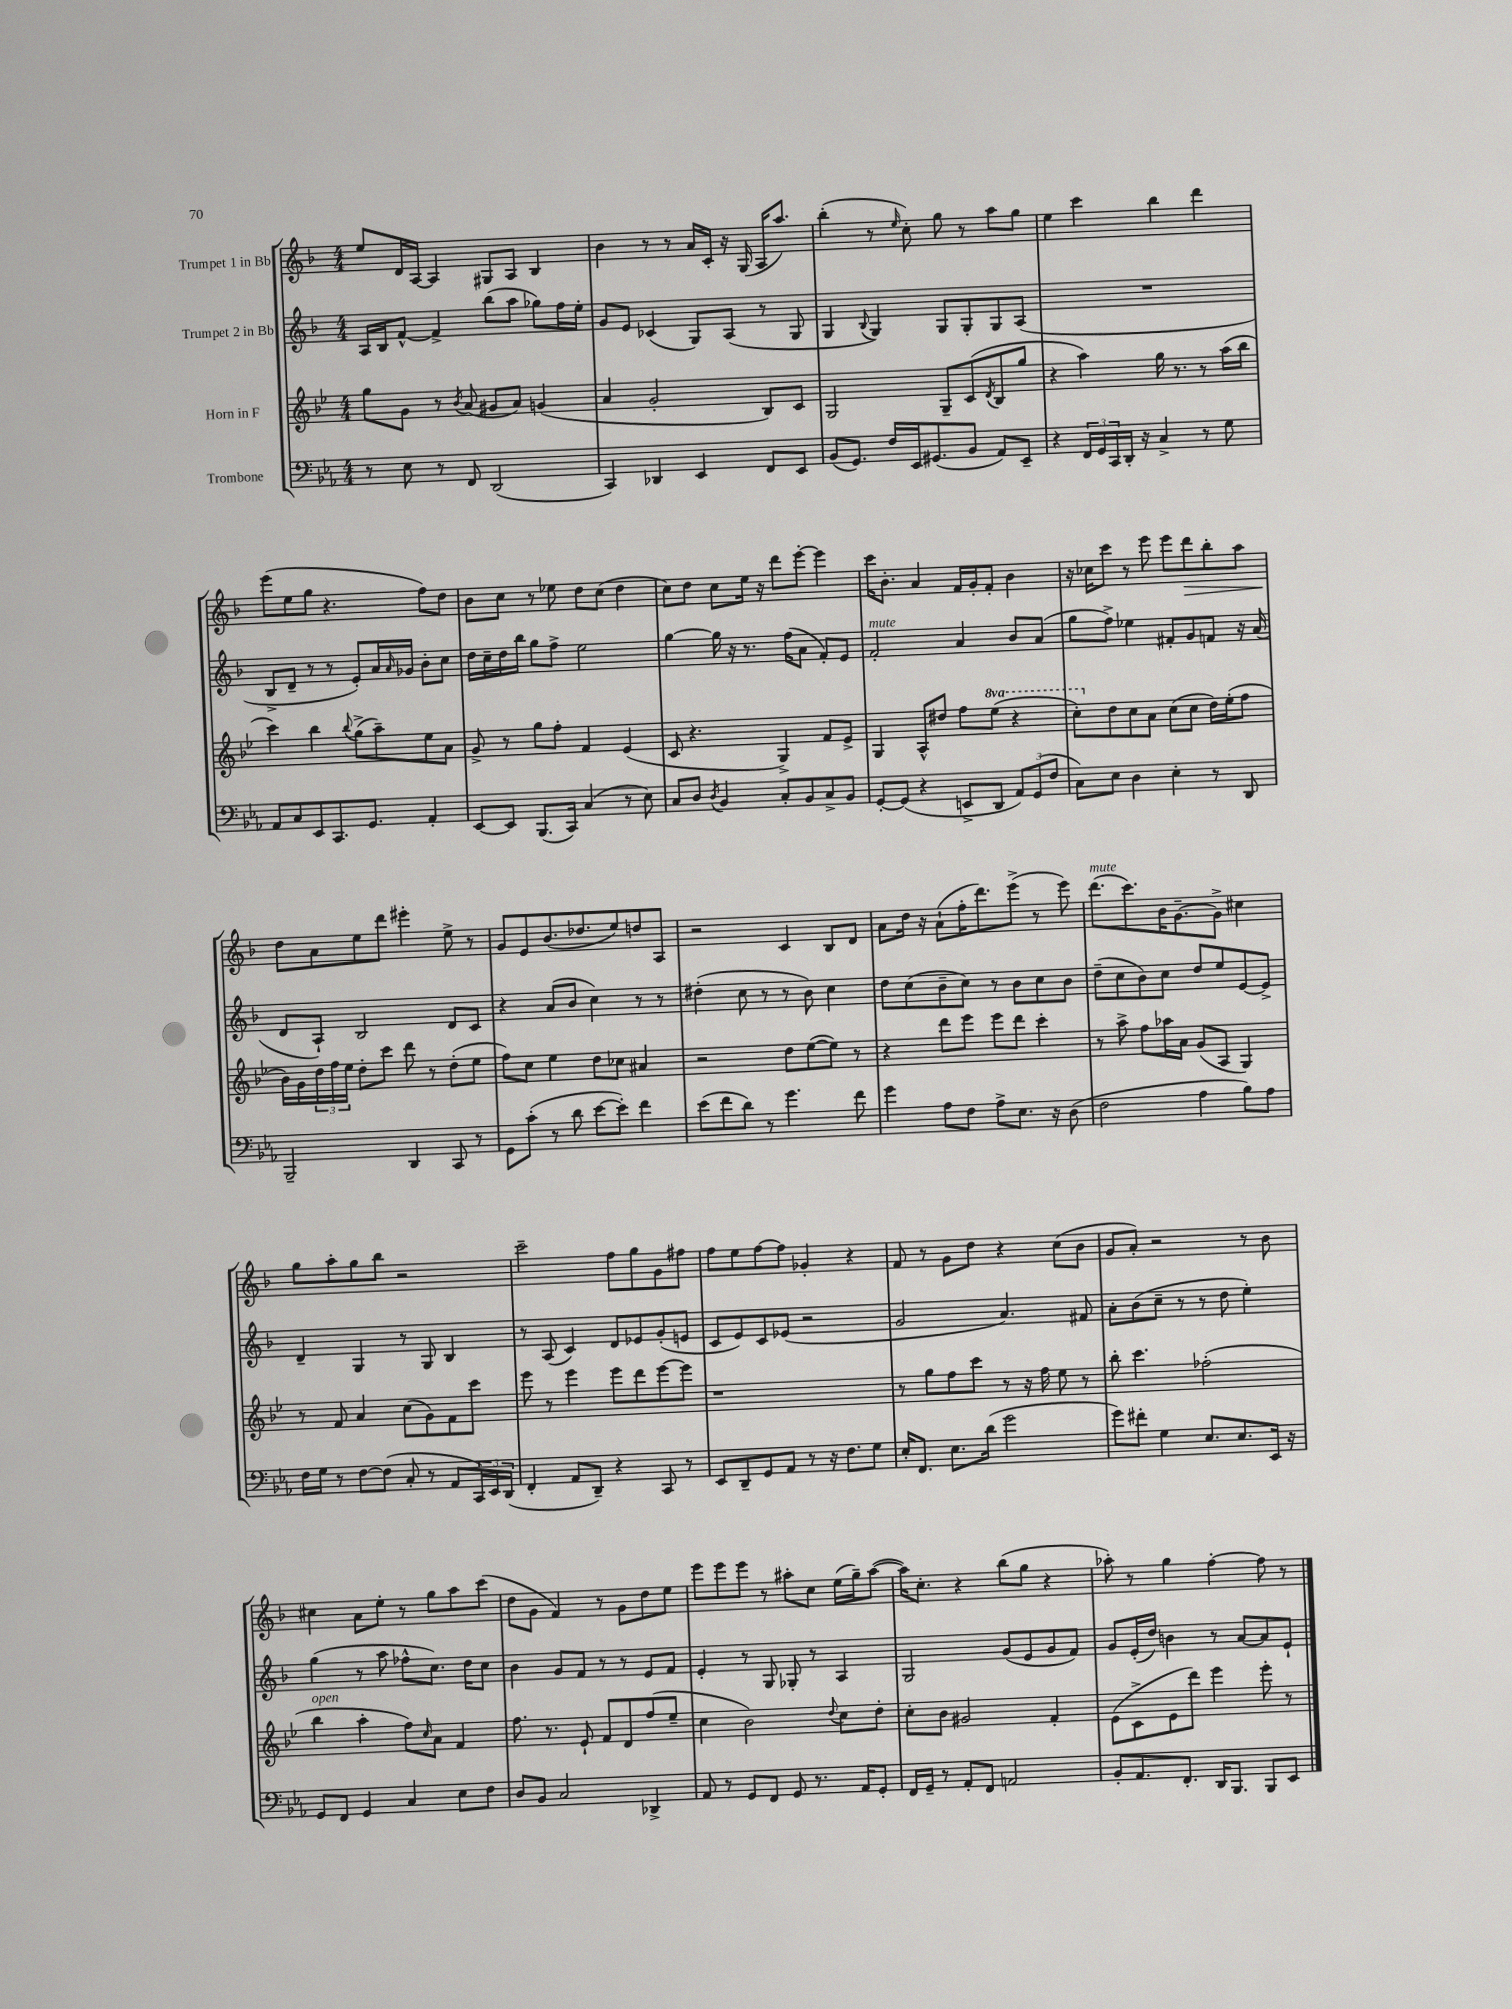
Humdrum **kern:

**kern	**kern	**kern	**kern	**dynam
*part4	*part3	*part2	*part1	*part1
*staff4	*staff3	*staff2	*staff1	*staff1
*I"Trombone	*I"Horn in F	*I"Trumpet 2 in Bb	*I"Trumpet 1 in Bb	*
*clefF4	*clefG2	*clefG2	*clefG2	*
*k[b-e-a-]	*k[b-e-]	*k[b-]	*k[b-]	*
*M4/4	*M4/4	*M4/4	*M4/4	*
=33	=33	=33	=33	=33
8r	8gg\L	16A/LL	8ee/L	.
.	.	16B-/J	.	.
8E-\	8g\J	[8f^^/J	16d/L	.
.	.	.	[16A/JJ	.
8r	8r	4f^/]	4A/]	.
.	8qb-/	.	.	.
8FF/	(8a/	.	.	.
(2DD/	8g#X/L	(8bb-\L	8G#X/L	.
.	8a/J)	8aa\J	8A/J	.
.	(4gn/	8gg-X\L)	4B-/	.
.	.	16ff\L	.	.
.	.	16ee'\JJ	.	.
=34	=34	=34	=34	=34
4CC/)	4a/	8g/L	4b-\	.
.	.	8e/J	.	.
4DD-X/	2g'/	(4c-X/	8r	.
.	.	.	8r	.
4EE-/	.	8G/L)	16a/LL	.
.	.	.	16c'/JJ	.
.	.	(8A/J	16r	.
.	.	.	(16G/	.
8FF/L	8B-/L)	8r	16A/KL	.
.	.	.	8.aa/J)	.
8EE-/J	8c/J	8G/	.	.
=35	=35	=35	=35	=35
(8BB-/L	2G/	4G/	(4bb-'\	.
8.GG/J)	.	.	.	.
.	.	8qqB-/	.	.
.	.	4G/)	8r	.
16F/LL	.	.	.	.
.	.	.	16qqee/	.
16EE-/J	.	.	8cc'\)	.
(8.GG#X/	.	.	.	.
.	8G~/L	8G/L	8gg\	.
8BB-/J	(8c/	8G'/	8r	.
.	8qd/	.	.	.
8AA-/L)	8B-/	8G/	8aa\L	.
8EE-~/J	8gg/J	(8A/J	8gg\J	.
=36	=36	=36	=36	=36
4r	4r	1r	4ee\	.
24FF/LL	4aa\)	.	4ccc\	.
24GG/	.	.	.	.
24CC/	.	.	.	.
16DD'/JJ	.	.	.	.
16r	.	.	.	.
4C^/	16gg\	.	4bb-\	.
.	8.r	.	.	.
8r	8r	.	4ddd\	.
8G\	(16aa\LL	.	.	.
.	16bb-\JJ	.	.	.
!!LO:LB:g=z
=37	=37	=37	=37	=37
8AA-/L	4ccc\)	8B-^/L	(8eee\L	.
8C/	.	8d~/J	8ee\	.
8EE-/	4bb-\	8r	8gg\J	.
8.CC/	.	8r	4.r	.
.	8qqbb-/	.	.	.
.	(8gg^\L	8e'/L)	.	.
8.GG/J	.	.	.	.
.	8aa~\)	16a/L	.	.
.	.	16qqa/	.	.
.	.	16g-X/JJ	.	.
4AA-'/	8ee-\	8b-'\L	8ff\L)	.
.	8a\J	8cc\J	8dd\J	.
=38	=38	=38	=38	=38
[8EE-/L	8g^/	16dd\LL	8b-\L	.
.	.	16cc~\	.	.
8EE-/J]	8r	16dd\	8cc\J	.
.	.	16bb-\JJ	.	.
(8.BBB-/L	8gg\L	8gg\L	8r	.
.	8ff'\J	8ff^\J	8ee-X\	.
16CC/Jk)	.	.	.	.
(4C/	4f/	2ee\	8dd\L	.
.	.	.	(8cc\J	.
8r	(4e-/	.	4dd\	.
8E-\)	.	.	.	.
=39	=39	=39	=39	=39
8C/L	8c/	[4gg\	8cc\L)	.
8D/J	4.r	.	8dd\J	.
8qD/	.	.	.	.
4BB-/	.	16gg\]	8cc\L	.
.	.	16r	.	.
.	.	8.r	16ee\Jk	.
.	.	.	16r	.
8C'/L	4G^/)	.	8ddd\L	.
.	.	(16ff\KL	.	.
8BB-/	.	8a\J	[8eee'\J	.
8C^/	8f/L	8f'/L)	4eee\]	.
8BB-/J	8e-^/J	8e/J	.	.
=40	=40	=40	=40	=40
!	!	!LO:TX:a:i:t=mute	!	!
[8GG'/L	4G/	2f'/	16ccc\KL	.
.	.	.	8.b-'\J	.
(8GG/J]	.	.	.	.
4r	8A^^/L	.	4a/	.
.	8dd#X/J	.	.	.
8EEn^/L	8ff\L	4a/	16f/LL	.
.	.	.	16g'/J	.
*	*8va	*	*	*
8DD/J	(8eee-\J	.	8f'/J	.
12AA-/L)	4r	8b-/L	4b-\	.
(12GG/	.	.	.	.
.	.	(8a/J	.	.
12F/J	.	.	.	.
=41	=41	=41	=41	=41
8C\L)	8ccc'\L)	8gg\L	16r	.
.	.	.	16cc-X\KL	.
*	*X8va	*	*	*
8E-\J	8dd\	8ff^\J)	8ccc\J	.
4D\	8cc\	4ee-X\	8r	.
.	8a\J	.	8eee\	.
4E-'\	(8cc\L	8f#X'/L	8eee\L	.
!	!	!	!	!LO:HP:b
.	8cc\J	8g/	8ddd\	>
8r	16dd\LL)	8fn/J	8bb-'\	.
.	(16ee-'\J	.	.	.
8DD/	8ff\J	16r	8aa\J	.
.	.	(16a/	.	.
!!LO:LB:g=z
=42	=42	=42	=42	=42
2BBB-~/	16b-\LL)	8d/L	8dd\L	.
.	16g\	.	.	.
.	24dd\	8A`/J)	8a\	]
.	24ff\	.	.	.
.	24ee-\JJ	.	.	.
.	8dd'\L	2B-/	8ee\	.
.	8ccc\J	.	8ddd\J	.
4DD/	8ddd\	.	4eee#X'\	.
.	8r	.	.	.
8CC/	(8dd'\L	8d/L	8ee^\	.
8r	8ee-\J	8c/J	8r	.
=43	=43	=43	=43	=43
8GG\L	8ff\L)	4r	8g/L	.
(8c'\J	8cc\J	.	8e/	.
8r	4ee-\	(8a/L	(8.b-/	.
8d\	.	8b-/J	.	.
.	.	.	8.dd-X/	.
[8e-\L	8dd\L	4cc\)	.	.
8e-'\J])	8cc-X\J	.	8ee/)	.
4f\	4a#X/	8r	8ddn/	.
.	.	8r	8A/J	.
=44	=44	=44	=44	=44
(8e-\L	2r	(4dd#X'\	2r	.
8f\	.	.	.	.
8d\J)	.	8cc\	.	.
8r	.	8r	.	.
4.g\	8dd\L	8r	4c/	.
.	([8ee-\	8b-\)	.	.
.	8ee-\J])	4cc\	8B-/L	.
8f\	8r	.	8d/J	.
=45	=45	=45	=45	=45
4g\	4r	8dd\L	8a\L	.
.	.	(8cc\	16dd\Jk	.
.	.	.	16r	.
8A-\L	8ddd\L	8b-~\	(8a`\L	.
8F\J	8eee-\J	8cc\J)	16ff'\K	.
.	.	.	8.ddd\)	.
8A-^\L	8eee-\L	8r	.	.
8.E-\J	8ddd\J	8b-\L	(8eee^\J	.
.	4ccc'\	8cc\	8r	.
16r	.	.	.	.
(8D\	.	8b-\J	8eee\)	.
=46	=46	=46	=46	=46
!	!	!	!LO:TX:a:i:t=mute	!
2F\	8r	(8dd~\L	(8.ddd\L	.
.	8aa^\	8cc\	.	.
.	.	.	8.ccc\)	.
.	8ff\L	8b-\)	.	.
.	16aa-X\L	8cc\J	16b-\K	.
.	16a\JJ	.	[8.g~\	.
4A-\	(8g/L	8dd/L	.	.
.	8A/J	8ee/	8g^\J]	.
8B-\L)	4G/)	[8e/	4cc#X\	.
8A-\J	.	8e^/J]	.	.
!!LO:LB:g=z
=47	=47	=47	=47	=47
16F\LL	8r	4d~/	8gg\L	.
16G\JJ	.	.	.	.
8r	8f/	.	8aa'\	.
[8F\L	4a/	4G/	8gg\	.
(8F\J]	.	.	8bb-\J	.
8C'/	(8cc\L	8r	2r	.
8r	8g\)	8G/	.	.
8AA-/L	8f\	4B-/	.	.
24CC/L)	8ccc\J	.	.	.
24EE-/	.	.	.	.
(24DD/JJ	.	.	.	.
=48	=48	=48	=48	=48
4FF'/	8eee-\	8r	2ccc~\	.
.	8r	(8A/	.	.
8AA-/L	4eee-\	4c/)	.	.
8DD~/J)	.	.	.	.
4r	8eee-\L	8d/L	8ff\L	.
.	8ddd\	8e-X/	8gg\	.
8CC/	[8eee-\	(8g'/	8g\	.
8r	8eee-\J]	8en/J	8ff#X\J	.
=49	=49	=49	=49	=49
8EE-/L	1r	8c/L	8ff\L	.
8DD~/	.	8e/)	8ee\	.
8GG/	.	8c/	[8ff\	.
8AA-/J	.	(8e-X/J	8ff\J]	.
8r	.	2r	4g-X'/	.
16r	.	.	.	.
8.F\L	.	.	.	.
.	.	.	4r	.
8G\J	.	.	.	.
=50	=50	=50	=50	=50
16E-'/KL	8r	2g/	8f/	.
8.FF/J	.	.	.	.
.	8gg\L	.	8r	.
8.E-\L	8ff\	.	8g\L	.
.	8ccc\J	.	8dd\J	.
(16d\Jk	.	.	.	.
2g\	8r	4.a/)	4r	.
.	16r	.	.	.
.	16ff\	.	.	.
.	8ee-\	.	(8cc\L	.
.	8r	8f#X/	8b-\J	.
=51	=51	=51	=51	=51
8g\L)	8bb-'\	8a'\L	8g/L	.
8f#X'\J	4.ccc\	(8b-\	8a'/J)	.
4G\	.	8cc~\J	2r	.
.	.	8r	.	.
8.E-/L	(2ff-X'\	8r	.	.
.	.	8dd\	.	.
8.E-/	.	.	.	.
.	.	4ee'\)	8r	.
16EE-/Jk	.	.	8b-\	.
16r	.	.	.	.
!!LO:LB:g=z
=52	=52	=52	=52	=52
!	!LO:TX:a:i:t=open	!	!	!
8GG/L	4bb-\	(4gg\	4cc#X\	.
8FF/J	.	.	.	.
4GG/	4aa'\	8r	8a\L	.
.	.	8aa\	8ee'\J	.
4C/	8ff\L)	8ff-X^^\L	8r	.
.	16qqcc/	.	.	.
.	8a\J	8.cc\J)	8gg\L	.
8E-\L	4f/	.	8aa\	.
.	.	16dd\KL	.	.
8F\J	.	8cc\J	(8ccc\J	.
=53	=53	=53	=53	=53
8D/L	8.ff\	4b-\	8dd\L	.
8BB-/J	.	.	8g\J	.
.	8.r	.	.	.
2C/	.	8g/L	4f/)	.
.	8e-`/	8f/J	.	.
.	8f/L	8r	8r	.
.	8d/	8r	8g\L	.
4DD-X^/	(8ff/	8e/L	8dd\	.
.	8ee-~/J	8f/J	8ee\J	.
=54	=54	=54	=54	=54
8AA-/	4cc\	4e'/	8eee\L	.
8r	.	.	8eee\	.
8GG/L	2b-\)	8r	8eee\J	.
8FF/J	.	8G/	8r	.
8GG/	.	8G-X'/	8aa#X'\L	.
8.r	.	8r	8cc\J	.
.	8qqdd/	.	.	.
.	8cc\L	4A/	(16ee\LL	.
16AA-/KL	.	.	16gg~\J)	.
8GG'/J	8dd'\J	.	([8aa#\J	.
=55	=55	=55	=55	=55
16FF/LL	8cc'\L	2G/	16aa#\KL])	.
16GG~/JJ	.	.	8.cc'\J	.
8r	8b-\J	.	.	.
8AA-'/L	2g#X/	.	4r	.
8FF/J	.	.	.	.
2AAn/	.	(8g/L	(8bb-\L	.
.	.	8e/	8gg\J	.
.	4f'/	8g/	4r	.
.	.	8f/J)	.	.
=56	=56	=56	=56	=56
8BB-'/L	(8e-\L	8g/L	8aa-X'\)	.
8.AA-/	8c^\	(16e'/L	8r	.
.	.	16dd/JJ)	.	.
.	8e-\	4bn\	4gg\	.
8.FF'/J	.	.	.	.
.	8ddd\J)	.	.	.
16DD/KL	4eee-\	8r	[4ff'\	.
8.BBB-/J	.	.	.	.
.	.	[8a/L	.	.
8BBB-/L	8eee-'\	8a/]	8ff\]	.
8EE-/J	8r	8e`/J	8r	.
==	==	==	==	==
*-	*-	*-	*-	*-
